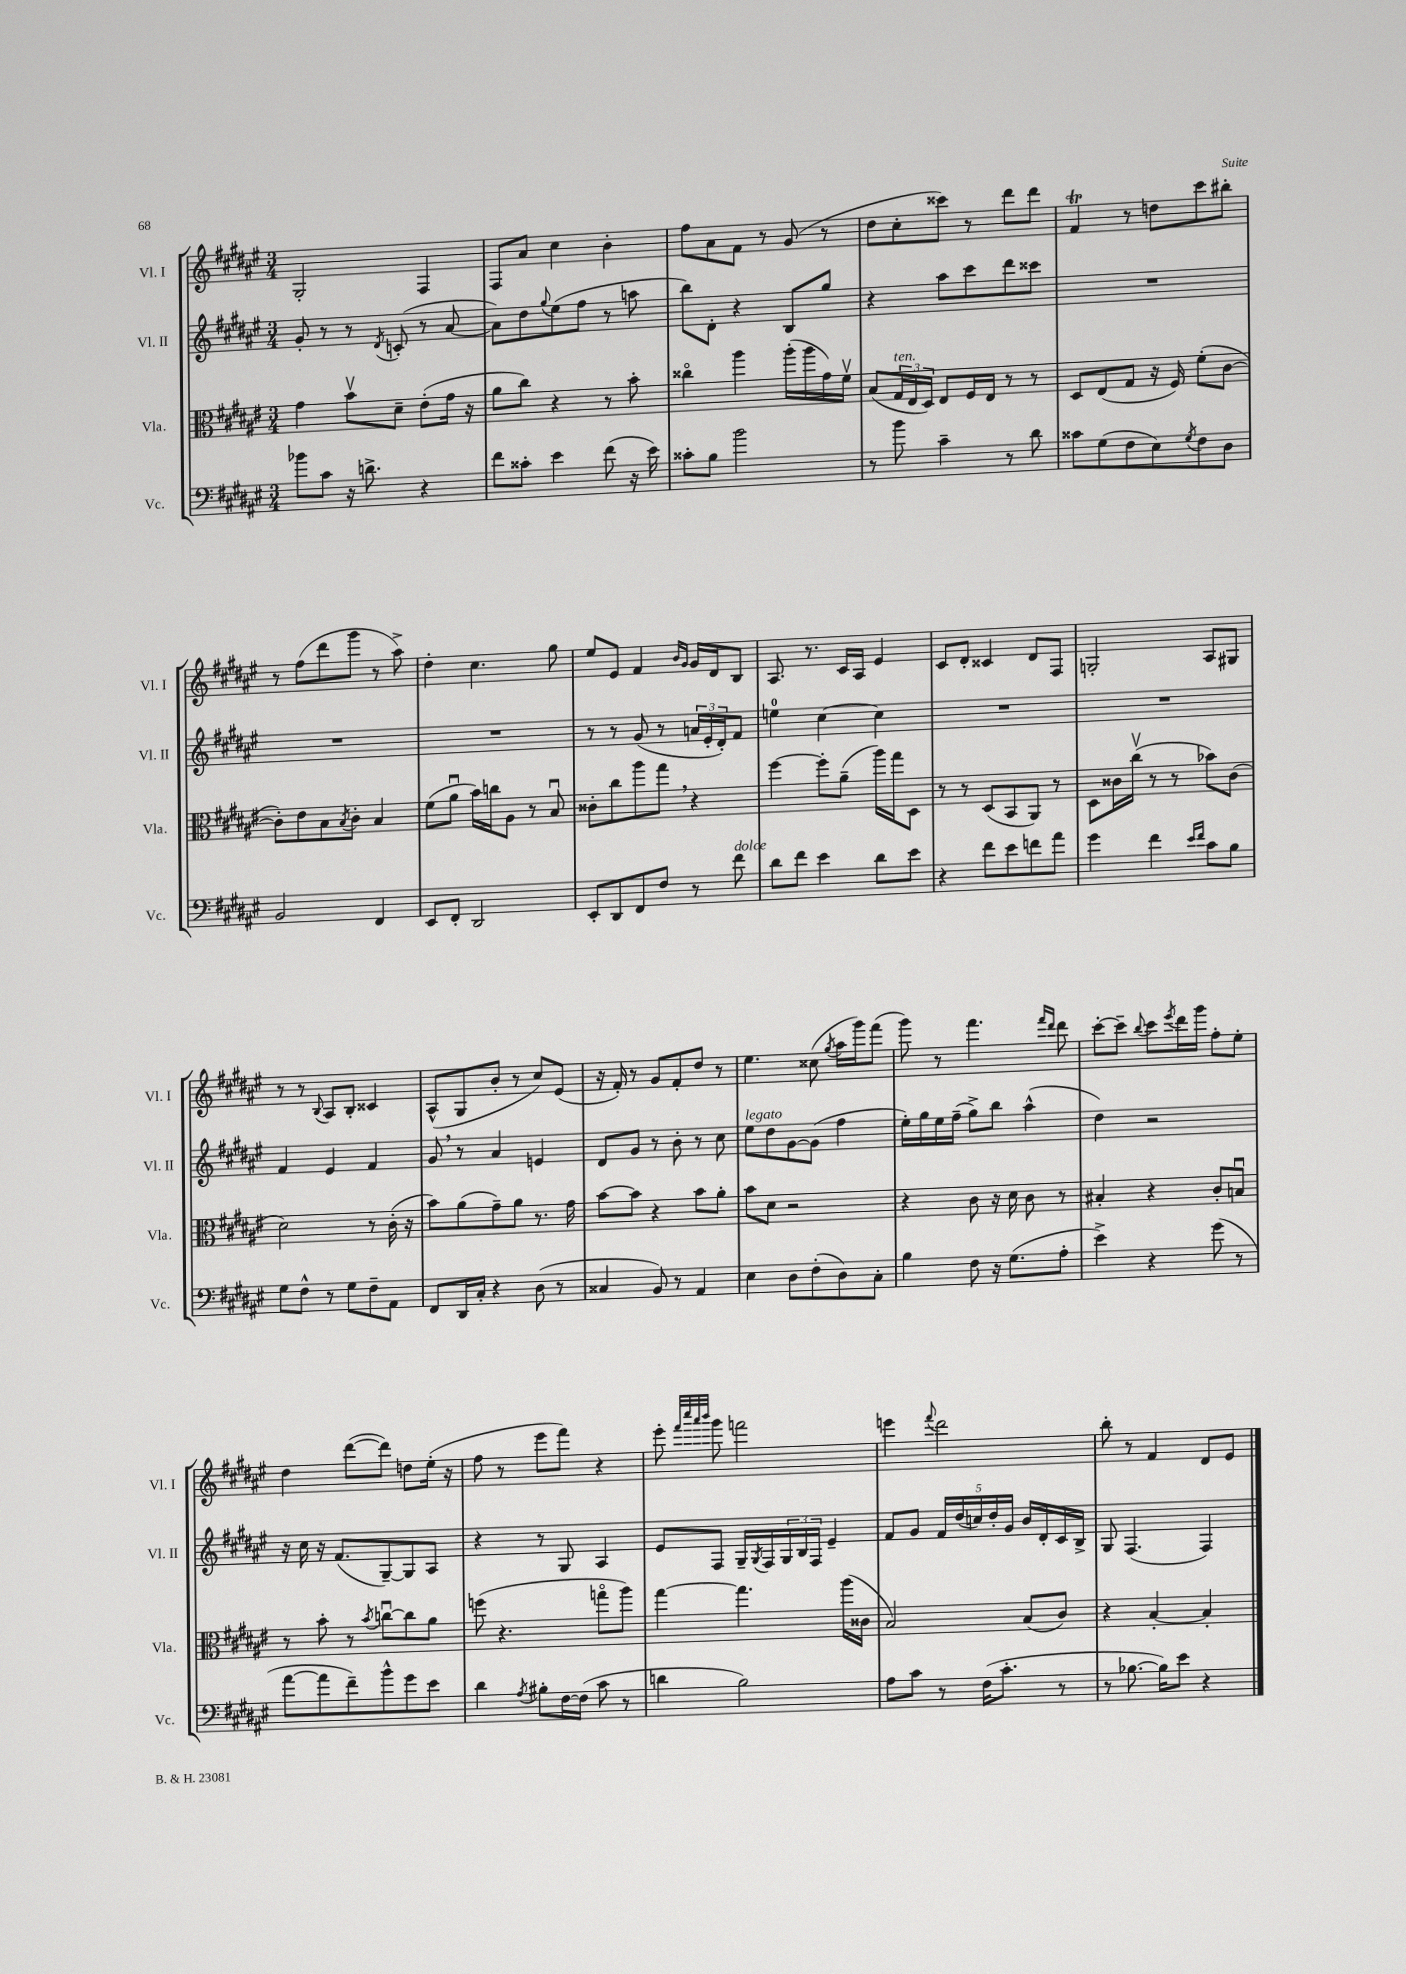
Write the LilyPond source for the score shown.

<<
\new StaffGroup <<
\new Staff = "s0" \with { instrumentName = "Vl. I" shortInstrumentName = "Vl. I" } {
    \clef treble \key fis \major \numericTimeSignature \time 3/4
    gis2-. fis4 |
    fis8 ais'8 cis''4 b'4-. |
    fis''8 ais'8 fis'8 r8 gis'8( r8 |
    dis''8 cis''8-. cisis'''8) r8 dis'''8 dis'''8 |
    fis'4\trill r8 d''8 cis'''8 bis''8-. |
    r8 fis''8( dis'''8 gis'''8 r8 ais''8->) |
    dis''4-. cis''4. gis''8 |
    eis''8 eis'8 fis'4 \grace { b'16 gis'16 } gis'16 dis'16 b8 |
    ais8. r8. cis'16 ais16 eis'4 |
    cis'8 dis'8-. cisis'4 dis'8 fis8 |
    g2-. ais8 gis8 |
    r8 r8 \appoggiatura { b8 } ais8 b8-. cisis'4 |
    ais8-^( gis8 b'8-. r8 cis''8) eis'8( |
    r16 fis'16-.) r8 gis'8 fis'8-. dis''8 r8 |
    eis''4. cisis''8( \acciaccatura { gis''8 } ais''16 gis'''16) fis'''8( |
    gis'''8) r8 fis'''4. \grace { fis'''16 dis'''16 } dis'''8 |
    cis'''8~-. cis'''8-- \appoggiatura { b''8 } cis'''8 \acciaccatura { eis'''8 } dis'''16 gis'''16 fis''8-. eis''8-. |
    dis''4 dis'''8~( dis'''8) d''8 eis''16-.( r16 |
    fis''8 r8 eis'''8 fis'''8) r4 |
    eis'''8-. \grace { fis'''32 cis''''32 ais'''32 b'''32 } gis'''8 f'''2 |
    e'''4 \appoggiatura { fis'''8 } dis'''2 |
    b''8-. r8 fis'4 dis'8 eis'8 \bar "|." |
}
\new Staff = "s1" \with { instrumentName = "Vl. II" shortInstrumentName = "Vl. II" } {
    \clef treble \key fis \major \numericTimeSignature \time 3/4
    gis'8-. r8 r8 \acciaccatura { dis'8 } c'8-.( r8 ais'8~ |
    ais'8) dis''8 \appoggiatura { gis''8 } eis''8( fis''8 r8 a''8 |
    b''8) dis'8-. r4 b8 gis''8 |
    r4 ais''8 cis'''8 dis'''8 cisis'''8 |
    R2. |
    R2. |
    R2. |
    r8 r8 gis'8( r8 \tuplet 3/2 { a'16 eis'16-. dis'16-.) } fis'8 |
    e''4-0 cis''4~ cis''4 |
    R2. |
    R2. |
    fis'4 eis'4 fis'4 |
    gis'8 \breathe r8 ais'4 e'4 |
    dis'8 gis'8 r8 b'8-. r8 cis''8 |
    eis''8^\markup { \italic "legato" } dis''8 gis'8~ gis'8( fis''4 |
    eis''16-.) gis''16 eis''16 fis''16--( gis''8->) b''8 ais''4-^( |
    dis''4) r2 |
    r16 cis''16 r16 fis'8.( gis8~--) gis8 ais8 |
    r4 r8 gis8 ais4 |
    eis'8 fis8 gis16-- \acciaccatura { gis8 } fis16 \tuplet 3/2 { gis16 b16 fis16 } eis'4-- |
    fis'8 gis'8 \tuplet 5/4 { fis'16 dis''16( c''16) dis''16-. gis'16 } b'16 dis'16-. cis'16 b16-> |
    gis8 fis4.( fis4) \bar "|." |
}
\new Staff = "s2" \with { instrumentName = "Vla." shortInstrumentName = "Vla." } {
    \clef alto \key fis \major \numericTimeSignature \time 3/4
    gis'4 b'8\upbow dis'8-- eis'8-.( gis'16 r16 |
    ais'8 cis''8) r4 r8 b'8-. |
    cisis''4\flageolet ais''4 ais''16-.( ais''16 gis'16) fis'16\upbow |
    b8( \tuplet 3/2 { gis16^\markup { \italic "ten." } eis16 dis16) } eis8 fis16 eis16 r8 r8 |
    dis8 eis8( gis8 r16 fis16) fis'8-.( cis'8~ |
    cis'8-.) eis'8 b8 \acciaccatura { b8 } cis'8-. b4 |
    fis'8( ais'8\downbow b'16) c''16 ais8 r8 b8\downbow |
    cisis'8-. cis''8 ais''8 gis''8 \breathe r4 |
    fis''4~ fis''8-. ais'8--( ais''16) gis''16 dis8 |
    r8 r8 dis8( b,8 ais,8) r8 |
    dis8 cisis'16 cis''16\upbow( r8 r8 bes'8) cisis'8( |
    dis'2) r8 cis'16-.( r16 |
    b'8) ais'8( gis'8--) ais'8 r8. gis'16 |
    b'8~ b'8 r4 b'8 ais'8-. |
    b'8 dis'8 r2 |
    r4 cis'8 r16 dis'16 cis'8 r8 |
    bis4-. r4 cis'8-. b8\downbow |
    r8 b'8-. r8 \acciaccatura { b'8 } c''8~\downbow c''8 ais'8 |
    f''8( r4. g''8\flageolet ais''8) |
    gis''4~ gis''4. ais''16( cisis'16 |
    b2) b8( cis'8) |
    r4 b4~-. b4-. \bar "|." |
}
\new Staff = "s3" \with { instrumentName = "Vc." shortInstrumentName = "Vc." } {
    \clef bass \key fis \major \numericTimeSignature \time 3/4
    bes'8 cis'8 r16 d'8.-> r4 |
    fis'8 cisis'8-. eis'4 fis'8( r16 eis'16) |
    cisis'8-. b8 b'2 |
    r8 b'8 cis'4-- r8 dis'8 |
    cisis'8 gis8( fis8 eis8) \acciaccatura { gis8 } fis8 dis8 |
    b,2 fis,4 |
    eis,8 fis,8-. dis,2 |
    eis,8-. dis,8 fis,8 fis8 r8 fis'8^\markup { \italic "dolce" } |
    dis'8 fis'8 eis'4 dis'8 eis'8 |
    r4 fis'8 eis'8 f'8 ais'8 |
    gis'4 fis'4 \grace { eis'16 fis'16 } cis'8 b8 |
    gis8 fis8-^ r8 gis8 fis8-- ais,8 |
    fis,8 dis,16 cis16-. r4 dis8( r8 |
    cisis4 b,8) r8 ais,4 |
    eis4 dis8 fis8-.( dis8) cis8-. |
    b4 fis8 r16 gis8.( ais8-. |
    eis'4->) r4 gis'8( r8 |
    ais'8~ ais'8 fis'8--) b'8-^ gis'8 eis'8 |
    dis'4 \acciaccatura { ais8 } bis8-. fis16~ fis16( cis'8 r8 |
    d'4 b2) |
    ais8 cis'8 r8 fis16( cis'8.-. r8 |
    r8 bes8.~ bes16) eis'8 r4 \bar "|." |
}
>>
>>
\layout { \context { \Score \remove "Bar_number_engraver" } }
